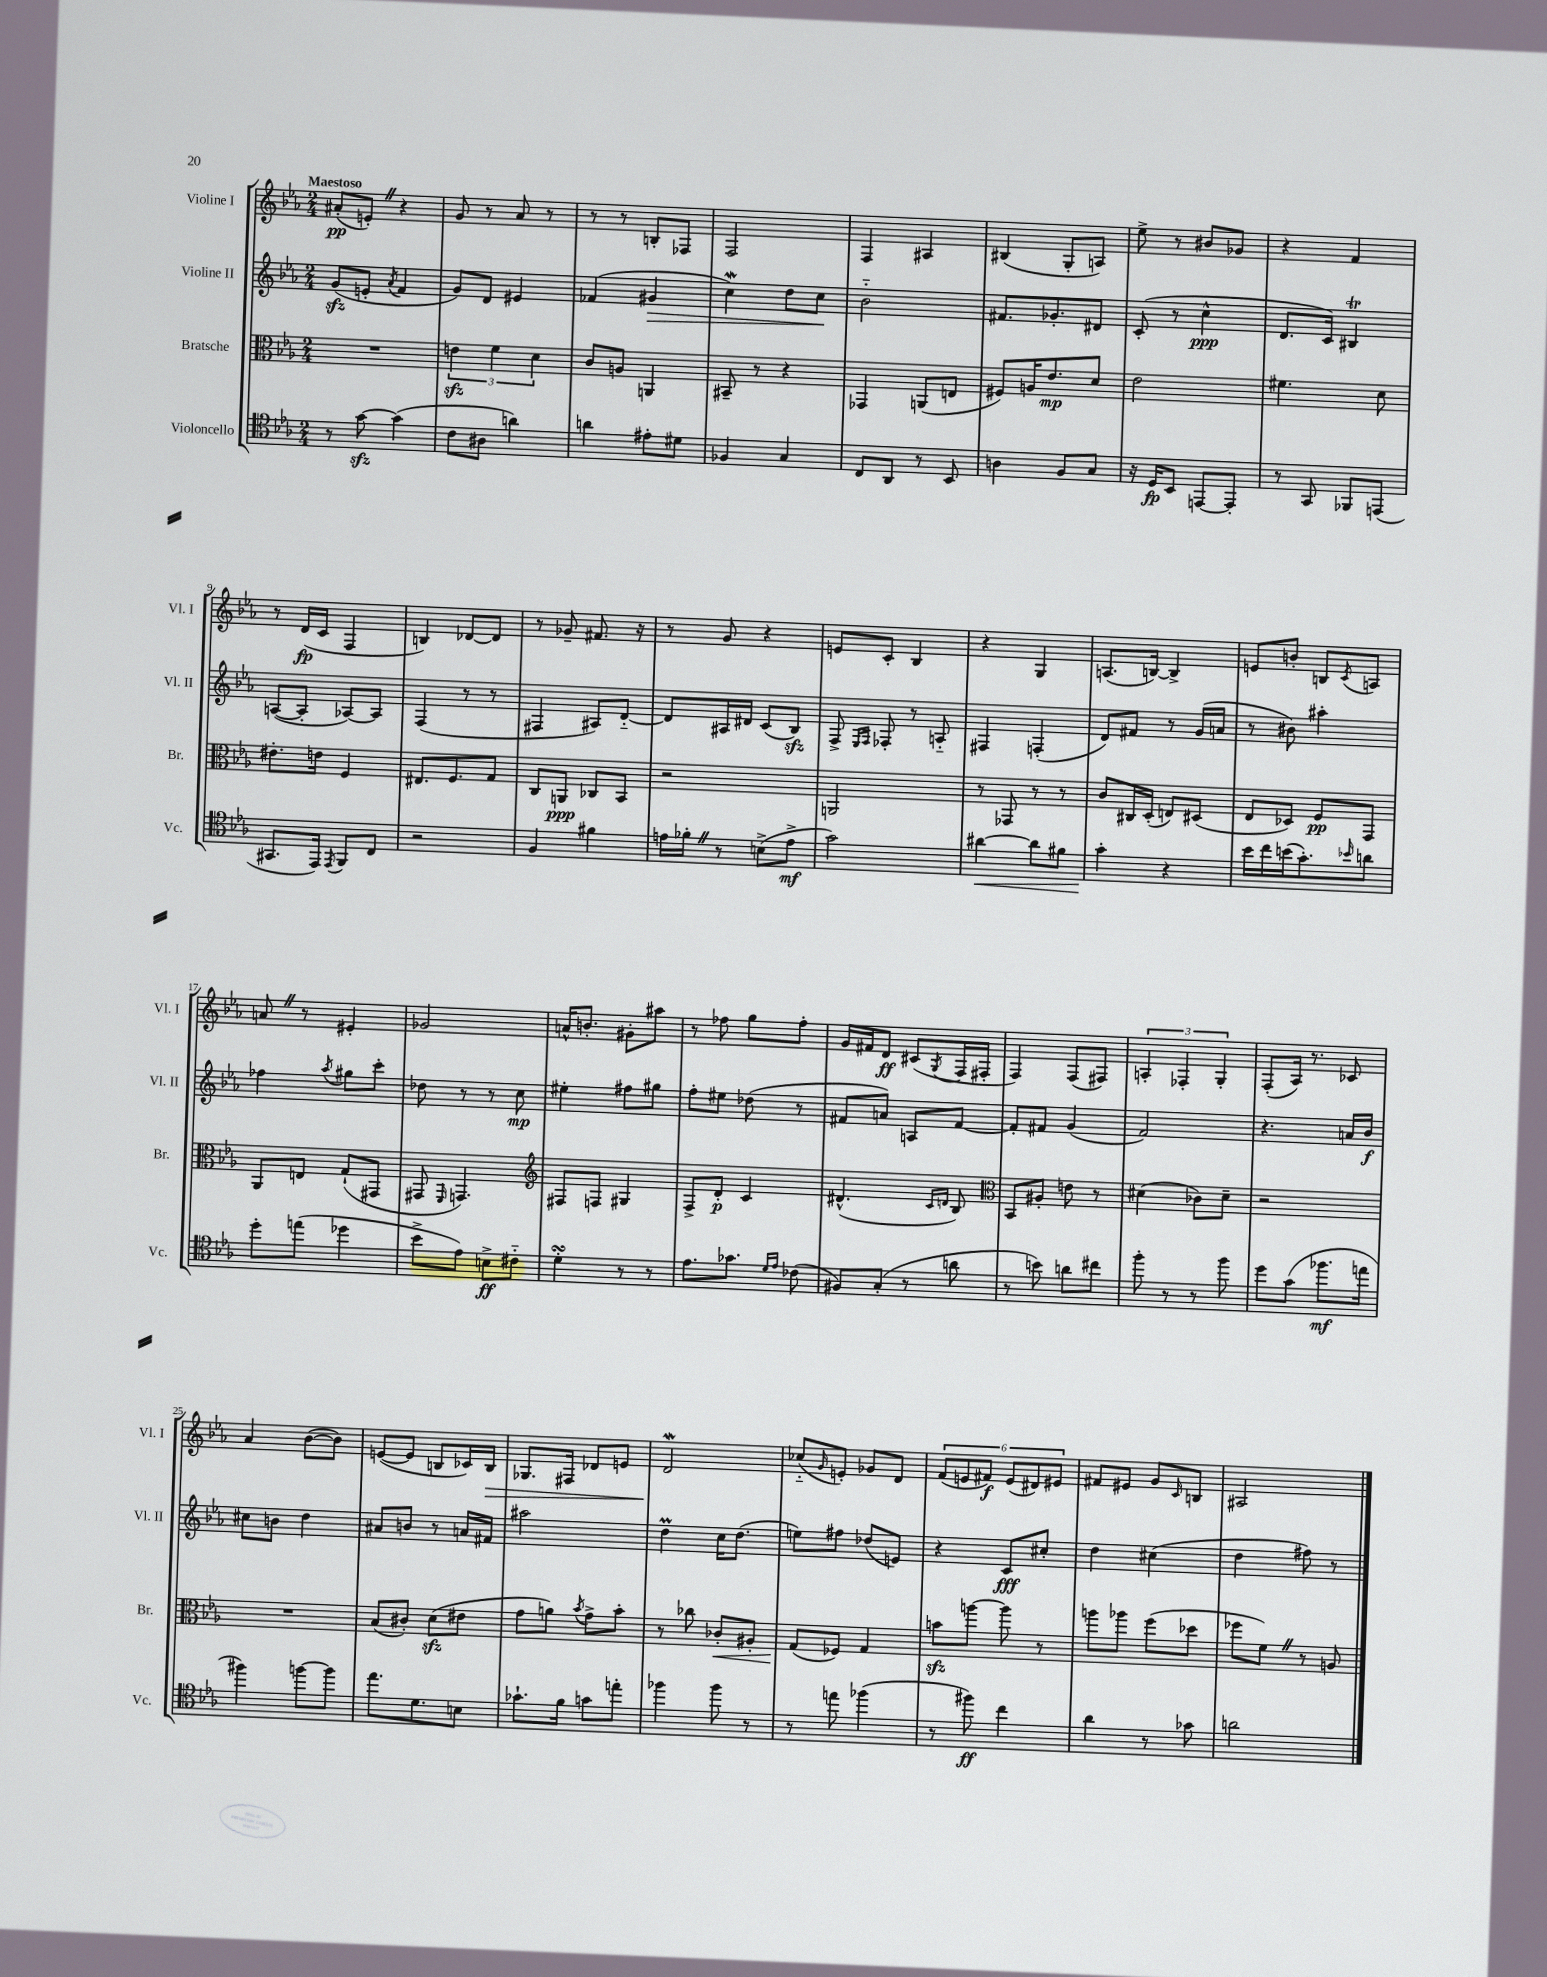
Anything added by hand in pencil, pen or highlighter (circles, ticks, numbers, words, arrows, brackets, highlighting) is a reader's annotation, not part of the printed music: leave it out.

**kern	**kern	**kern	**kern
*staff4	*staff3	*staff2	*staff1
*clefC4	*clefC3	*clefG2	*clefG2
*k[b-e-a-]	*k[b-e-a-]	*k[b-e-a-]	*k[b-e-a-]
*M2/4	*M2/4	*M2/4	*M2/4
8r	2r	(8g/L	(8a#'/L
[8g\	.	8e'/J	8e'/J)
.	.	8qa-/	.
(4g\]	.	4f/	4r
=	=	=	=
8c\L	6e\	8g/L)	8g/
8A#\J	.	8d/J	8r
.	6f\	.	.
4a\)	.	4e#/	8a-/
.	6d\	.	.
.	.	.	8r
=	=	=	=
4a\	8c/L	(4f-/	8r
.	8A/J	.	8r
8e#'\L	4AA/	4g#/	8B'/L
8d#\J	.	.	8F-/J
=	=	=	=
4F-/	8BB#~/	4cc\)	2F/
.	8r	.	.
4G/	4r	8dd\L	.
.	.	8cc\J	.
=	=	=	=
8C/L	4GG-/	2b-'~\	4F/
8AA-/J	.	.	.
8r	(8AA/L	.	4A#/
8BB-/	8E/J	.	.
=	=	=	=
4A\	8F#/L)	8.f#/L	(4B#/
.	16A/K	.	.
.	8.e-/	8.g-'/	.
8F/L	.	.	8G'/L
8G/J	8d/J	8d#/J	8A/J)
=	=	=	=
16r	2e-\	(8c'/	8ee-^\
16D/LK	.	.	.
8BB-/J	.	8r	8r
[8EE/L	.	4cc^^\	8b#/L
8EE'/]J	.	.	8g-/J
=	=	=	=
8r	4.f#\	8.d/L	4r
8GG/	.	.	.
.	.	16c/Jk)	.
8FF-/L	.	4B#/	4f/
(8EE/J	8d\	.	.
=	=	=	=
8.GG#/L	8.e#'\L	([8A/L	8r
.	.	8A'/]J	(16d/LL
16EE-/Jk)	16e\Jk	.	16c/JJ
8qEE-/	.	.	.
8FF/L	4F/	[8A-/L)	4F/
8C/J	.	8A-/]J	.
=	=	=	=
2r	8.E#/L	(4F/	4B/)
.	8.F/	.	.
.	.	8r	[8d-/L
.	8G/J	8r	8d-/]J
=	=	=	=
4F/	8C/L	4F#/	8r
.	8AA/J	.	8g-~/
4f#\	8C-/L	8A#/L)	8.f#/
.	8BB-/J	[8d'~/J	.
.	.	.	16r
=	=	=	=
16e\LL	2r	8d/]L	8r
16f-'\JJ	.	.	.
8r	.	16A#/L	8g/
.	.	16d#/JJ	.
(8B^\L	.	(8c/L	4r
8e^\J	.	8B-/J)	.
=	=	=	=
2g\)	2AA/	8F^/	8e/L
.	.	16qqE-/LL	.
.	.	16qqF/JJ	.
.	.	8F-'/	8c'/J
.	.	8r	4B-/
.	.	8A'~/	.
=	=	=	=
[4a#\	8r	4F#/	4r
.	8GG-/	.	.
8a#\]L	8r	(4F'/	4G/
8f#\J	8r	.	.
=	=	=	=
4g'\	8c/L	8d/L)	(8.A/L
.	16C#/L	8f#/J	.
.	(16D'/JJ	.	[16B/Jk)
4r	8E/L)	8r	4B^/]
.	(8D#/J	(16g/LL	.
.	.	16a/JJ	.
=	=	=	=
16b-\LL	8E-/L	8r	8e/L
16cc\	.	.	.
(16b\J	8D-/J)	8b#\)	8b'/J
8.g'\)	.	.	.
.	8F/L	4aa#'\	8B/L
16qqb-/	.	.	8qc/
8a\J	8GG/J	.	8A/J
=	=	=	=
8dd'\L	8AA-/L	4ff-\	8a/
(8ee\J	8E/J	.	8r
.	.	8qaa-/	.
4dd-\	(8G`/L	8gg#\L	4e#'/
.	8GG#/J	8ccc'\J	.
=	=	=	=
8b-^\L	8GG#/	8dd-\	2g-/
.	16qqFF/	.	.
8e-\J)	4.GG/)	8r	.
8B^\L	.	8r	.
8c#'~\J	.	8cc\	.
=	=	=	=
*	*clefG2	*	*
4d'\	8F#/L	4ee#'\	16a^^/LK
.	.	.	8.b'/J
.	8F/J	.	.
8r	4G#/	8ff#\L	8g#'\L
8r	.	8gg#\J	8aa#\J
=	=	=	=
8.e-\L	8F^/L	8ff'\L	8r
.	8d'/J	8ee#\J	8ff-\
8.g-\J	.	.	.
.	4c/	(8dd-\	8gg\L
16qqd/LL	.	.	.
16qqe-/JJ	.	.	.
(8c-\	.	8r	8ff-'\J
=	=	=	=
8F#/L)	(4.d#^^/	8f#/L	16g/LL
.	.	.	16f#/J
(8G'/J	.	8a/J)	8d/J
8r	.	8A/L	(8c#/L
.	16qqc/LL	.	.
.	16qqd/JJ	.	8qG/
8a\	8B-/)	[8f#/J	16F/L
.	.	.	16F#'/JJ
=	=	=	=
*	*clefC3	*	*
8r	8BB-/L	8f#'/]L	4F/)
8b\)	8A#'/J	8f#/J	.
8a\L	8e\	(4g/	(8F/L
8cc#\J	8r	.	8F#/J)
=	=	=	=
8ff'\	(4d#\	2f/)	6A'/
8r	.	.	.
.	.	.	6F-'/
8r	8c-\L)	.	.
.	.	.	6G'/
8ff\	8d#~\J	.	.
=	=	=	=
8dd\L	2r	4.r	(8F'/L
(8g\J	.	.	16A-/Jk)
.	.	.	8.r
8.ff-\L	.	.	.
.	.	16a/LL	8c-/
16ee\Jk	.	16b-/JJ	.
=	=	=	=
4ff#\)	2r	8cc#\L	4a-/
.	.	8b\J	.
[8ff\L	.	4dd\	([8b-\L
8ff\]J	.	.	8b-\]J)
=	=	=	=
8.ee-\L	(8B-/L	8a#/L	([8e/L
.	8c#'/J)	8b/J	8e/]J
8.d\	.	.	.
.	(8d\L	8r	8B/L
8B\J	8e#\J	16a/LL	16c-/L)
.	.	16f#/JJ	16B/JJ
=	=	=	=
8.g-`\L	8g\L	2aa#\	8.G-/L
.	8a\J)	.	.
16f\Jk	.	.	16F#/Jk
.	8qb-/	.	.
8g\L	8g^\L	.	8d-/L
8ee'\J	8b-'\J	.	8e/J
=	=	=	=
4ff-\	8r	4dd\	2d/
.	8cc-\	.	.
8ff-\	8c-'/L	16cc\LK	.
.	.	(8.dd\J	.
8r	8A#'/J	.	.
=	=	=	=
8r	(8G/L	8ee\L)	(8cc-'~/L
.	.	.	16qqg/
8ee\	8F-/J)	8ff#\J	8e'/J)
(4ff-\	4G/	(8dd-/L	8g-/L
.	.	8e/J)	8d/J
=	=	=	=
8r	8b\L	4r	(12f/L
.	.	.	12e/
8ff#\)	[8aa\J	.	.
.	.	.	12f#/J)
4cc\	8aa\]	8c/L	(12e/L
.	.	.	12d#/)
.	8r	8cc#'/J	.
.	.	.	12e#/J
=	=	=	=
4a-\	8aa\L	4dd\	8f#/L
.	8aa-\J	.	8e#/J
8r	(8ff\L	(4cc#\	8g/L
.	.	.	16qqc/
8g-\	8dd-\J	.	8B/J
=	=	=	=
2a\	8ff-\L	4dd\	2A#/
.	8f\J)	.	.
.	8r	8ff#\)	.
.	8A/	8r	.
==	==	==	==
*-	*-	*-	*-
